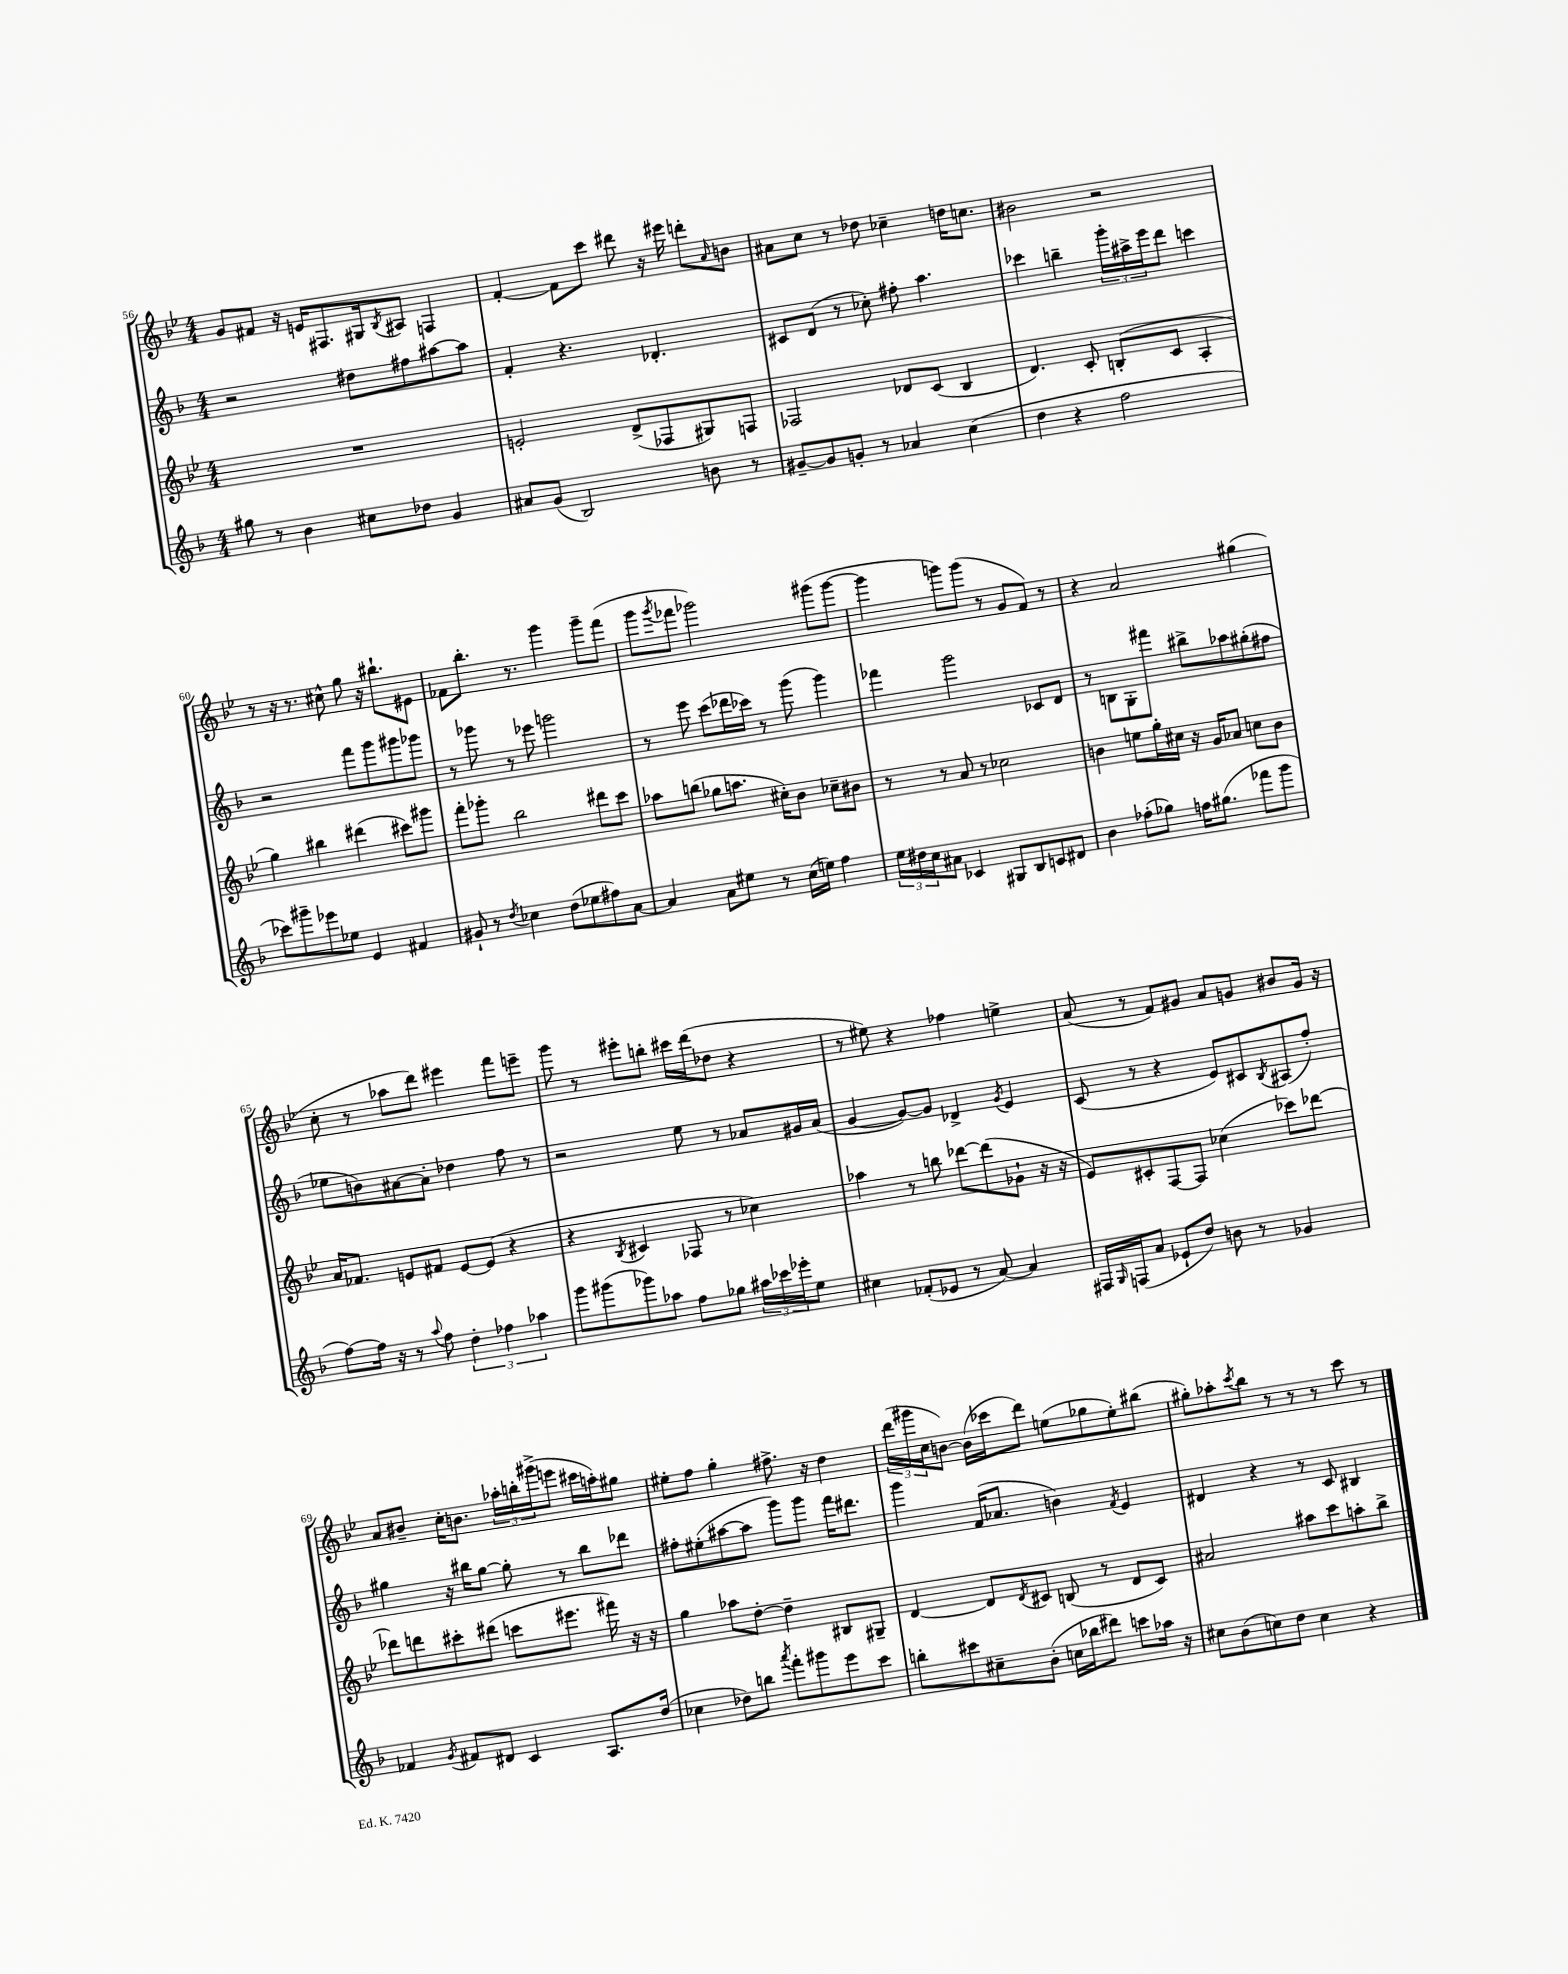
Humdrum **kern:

**kern	**kern	**kern	**kern
*part4	*part3	*part2	*part1
*staff4	*staff3	*staff2	*staff1
*clefG2	*clefG2	*clefG2	*clefG2
*k[b-]	*k[b-e-]	*k[b-]	*k[b-e-]
*M4/4	*M4/4	*M4/4	*M4/4
=56	=56	=56	=56
8gg#X\	1r	2r	8g/L
8r	.	.	8f#X/J
4b-\	.	.	16r
.	.	.	16en/KL
.	.	.	8.F#X/
8cc#X\L	.	8dd#X\L	.
.	.	.	16G#X/k
.	.	.	8qB-/
8dd-X\J	.	8ff#X\	8A#X/J
4g/	.	[8aa#X\	4Fn/
.	.	8aa#\J]	.
=57	=57	=57	=57
8a#X/L	2en'/	4f'/	[4f'/
(8g/J	.	.	.
2B-/)	.	4.r	8f\L]
.	.	.	8ccc\J
.	(8d^/L	.	8ddd#X\
.	8F-X/	4.d-X'/	16r
.	.	.	16eee#X\
8bn\	8G#X/)	.	8dddn'\L
.	.	.	16qqa/
8r	8Fn/J	.	8bn\J
=58	=58	=58	=58
[8g#X~/L	2F-X/	8c#X/L	8a#X\L
8g#/]	.	(8d/J	8cc\J
8gn'/J	.	8r	8r
8r	.	8cc-X'\)	8dd-X\
4a-X/	8d-X/L	8ff#X'\	4cc-X~\
.	(8c/J	4.aa\	.
(4cc\	4B-/	.	16ddn\KL
.	.	.	8.ccn\J
=59	=59	=59	=59
4dd\	4.d/)	4ccc-X\	2b#X\
4r	.	4bbn~\	.
.	8c'/	.	.
2ff\	(8Bn'/L	24ggg'\LL	2r
.	.	24aa#X^\	.
.	.	24eee\J	.
.	8c/J	8ddd\J	.
.	4A'/	4cccn\	.
!!LO:LB:g=z
=60	=60	=60	=60
8ccc-X\L)	4gg\)	2r	8r
8ggg#X~\	.	.	16r
.	.	.	8.r
8eee-X\	4bb#X\	.	.
8ee-X\J	.	.	8cc#X^^\
4e/	(4ddd#X\	8fff\L	8gg\
.	.	8ggg\	16r
.	.	.	8.bb#X`\L
4f#X/	8ccc#X\L)	8ggg#X\	.
.	8ggg#X\J	8ggg-X\J	8e#X\J
=61	=61	=61	=61
8g#X`/	8fff'\L	8r	8f-X\L
8r	8ggg-X'\J	8ggg-X\	8.bb-'\J
8qdd/	.	.	.
4cc-X\	2bb-\	8r	.
.	.	.	8.r
.	.	8eee-X\	.
(8dd\L	.	2gggn\	4ggg\
8ee-X\	.	.	.
8ff#X\)	8ddd#X\L	.	8ggg~\L
[8a\J	8ccc\J	.	(8fff\J
=62	=62	=62	=62
4a/]	8aa-X\L	8r	8ggg\L
.	.	.	8qggg/
.	(8bbn\J	8eee\	8fff-X\J
8a\L	8gg-X\L	(8ccc\L	2ggg-X\)
8ee#X\J	8.aan\J	16ddd-X\L	.
.	.	16ccc-X\JJ)	.
8r	.	8r	.
.	16cc#X'\KL)	.	.
(16cc\LL	8b-\J	(8ggg\	.
16een\JJ)	.	.	.
4ff\	8cc-X~\L	4ggg\)	(8ggg#X\L
.	8b#X\J	.	[8ggg#\J
=63	=63	=63	=63
24ee\LL	8r	4fff-X\	4ggg#\]
24dd#X\	.	.	.
24cc\J	.	.	.
8a#X\J	8r	.	.
4c-X/	8a/	2ggg\	8gggn\L)
.	8r	.	(8ggg\J
8G#X/L	2cc-X\	.	8r
8B-/	.	.	8g/L
8cn/	.	8c-X/L	8f/J)
8d#X/J	.	8d/J	8r
=64	=64	=64	=64
4b-\	4bn\	8r	4r
.	.	8Bn\L	.
(8ff-X'\L	8een\L	8G'\	2a/
8gg-X\J)	16gg'\L	8fff#X\J	.
.	16cc#X\JJ	.	.
16ffn\KL	16r	8bb#X^\L	.
(8.gg#X\J	16g/KL	.	.
.	8a-X/J	8aa-X\	.
8fff-X\L	8ccn\L	(8gg#X'\	(4gg#X\
8ggg\J	8b\J	8ff#X\J	.
!!LO:LB:g=z
=65	=65	=65	=65
[8ff\L)	16a/KL	8ee-X\L	8cc'\
.	8.f-X/J	.	.
16ff\Jk]	.	8bn\)	8r
16r	.	.	.
8r	8en/L	[8a#X\	8aa-X\L
8qqaa/	.	.	.
8ff\	8f#X/J	8a#'\J]	8ddd\J)
6dd'\	[8e/L	4dd-X\	4eee#X\
.	(8e/J]	.	.
6ff-X\	.	.	.
.	4r	8ff\	8fff\L
6aa-X\	.	.	.
.	.	8r	8eeen~\J
=66	=66	=66	=66
8ggg\L	4r	2r	8ggg\
(8ggg#X\	.	.	8r
.	8qB-/	.	.
8ggg-X\)	4c#X/	.	8eee#X'\L
8aa-X\J	.	.	8bbn'\J
8ff\L	8F-X/	8ee\	16ccc#X\LL
.	.	.	(16ddd\J
8gg-X\J	8r	8r	8dd-X\J
24aa#X\LL	4cc-X\)	8a-X/L	4r
24ccc-X\	.	.	.
24eee-X'\J	.	.	.
8ee\J	.	16g#X/L	.
.	.	(16a-/JJ	.
=67	=67	=67	=67
4cc#X\	4aa-X\	[4g/	8r
.	.	.	8ee#X\)
(8f-X'/L	8r	8g/L_)	4r
8e-X/J	8bbn\	8g/J]	.
8r	[8ddd-X\L	4d-X^/	4ff-X\
[8a/)	(8ddd-\]	.	.
.	.	8qg/	.
4a/]	8g-X`\J	4e/	4een^\
.	16r	.	.
.	16r	.	.
=68	=68	=68	=68
16F#X/LL	8e-/L)	(8c/	(8a/
16qqG/	.	.	.
(16Fn/J	.	.	.
8a/J	8c#X'/	8r	8r
8e-X`/L	[8F/	4r	8f/L)
8dd/J)	8F/J]	.	8g#X/J
8bn\	(4cc-X\	8e/L)	8a/L
8r	.	8c#X/	8gn/J
.	.	8qB-/	.
4g-X/	8ccc-X\L)	(8A#X/	8b#X/L
.	[8ddd-X\J	8ff'/J)	16g/Jk
.	.	.	16r
!!LO:LB:g=z
=69	=69	=69	=69
4f-X/	8ddd-X\L]	4gg#X\	8a/L
.	8dddn\	.	8b#X~/J
8qg/	.	.	.
8f#X/L	8ccc#X'\	16r	16cc'\KL
.	.	16bb#X\KL	8.bn\J
8d#X/J	(8ddd#X\J	[8gg#\J	.
4c/	8cccn\L	8gg#'\]	24aa-X'\LL
.	.	.	24bbn'\
.	.	.	(24ggg#X^\J
.	8.eee#X\J	8r	8eeen\J
8.A/L	.	8bb#\L	16ccc#X\LL
.	16fff#X\)	.	16aan'\J)
.	16r	8ddd-X\J	8gg#X\J
(16dd/Jk	16r	.	.
=70	=70	=70	=70
4cc-X\	4gg\	8ff#X'\L	8ee#X'\L
.	.	(8ee#X'\	8ff\J
8dd-X\L)	8aa-X\L	[8aa#X\	4gg'\
8bbn\J	[8dd'\J	8aa#\J]	.
8qaaa/	.	.	.
8fff'\L	4dd~\]	8ggg\L)	8.ff#X^\
8ggg#X\	.	8ggg\J	.
.	.	.	16r
8eee\	8B#X/L	16fff\KL	4dd\
.	.	8.ddd#X\J	.
8ccc\J	8G#X~/J	.	.
=71	=71	=71	=71
8bbn'\L	[4d/	4ggg\	(24ddd\LL
.	.	.	24ggg#X\
.	.	.	24cc\J
8ccc#X\	.	.	[8bn\J)
8cc#X~\	8d/L]	(16f/KL	(16b\LL]
.	.	8.a-X/J	16ccc-X\J
.	8qd/	.	.
(8b-'\J	8c#X/J	.	8ddd\J)
16ccn\LL	(8Bn/	4bn\)	(8een\L
16bb-X\J	.	.	.
8ddd#X\J)	8r	.	8gg-X\
.	.	8qf/	.
8cccn\L	8d/L	4e/	8ee'\)
16aa-X\Jk	8c#/J)	.	(8bb#X\J
16r	.	.	.
=72	=72	=72	=72
8cc#X\L	2a#X/	4d#X/	8gg#X'\L)
(8b-\	.	.	8aa-X'\
.	.	.	8qccc/
8ccn\)	.	4r	8bb-\J
8dd\J	.	.	8r
4cc\	8aa#X\L	8r	8r
.	8ccc\	8c/	8r
4r	8aan'\	4B#X/	8ccc\
.	8bb-^\J	.	8r
==	==	==	==
*-	*-	*-	*-
